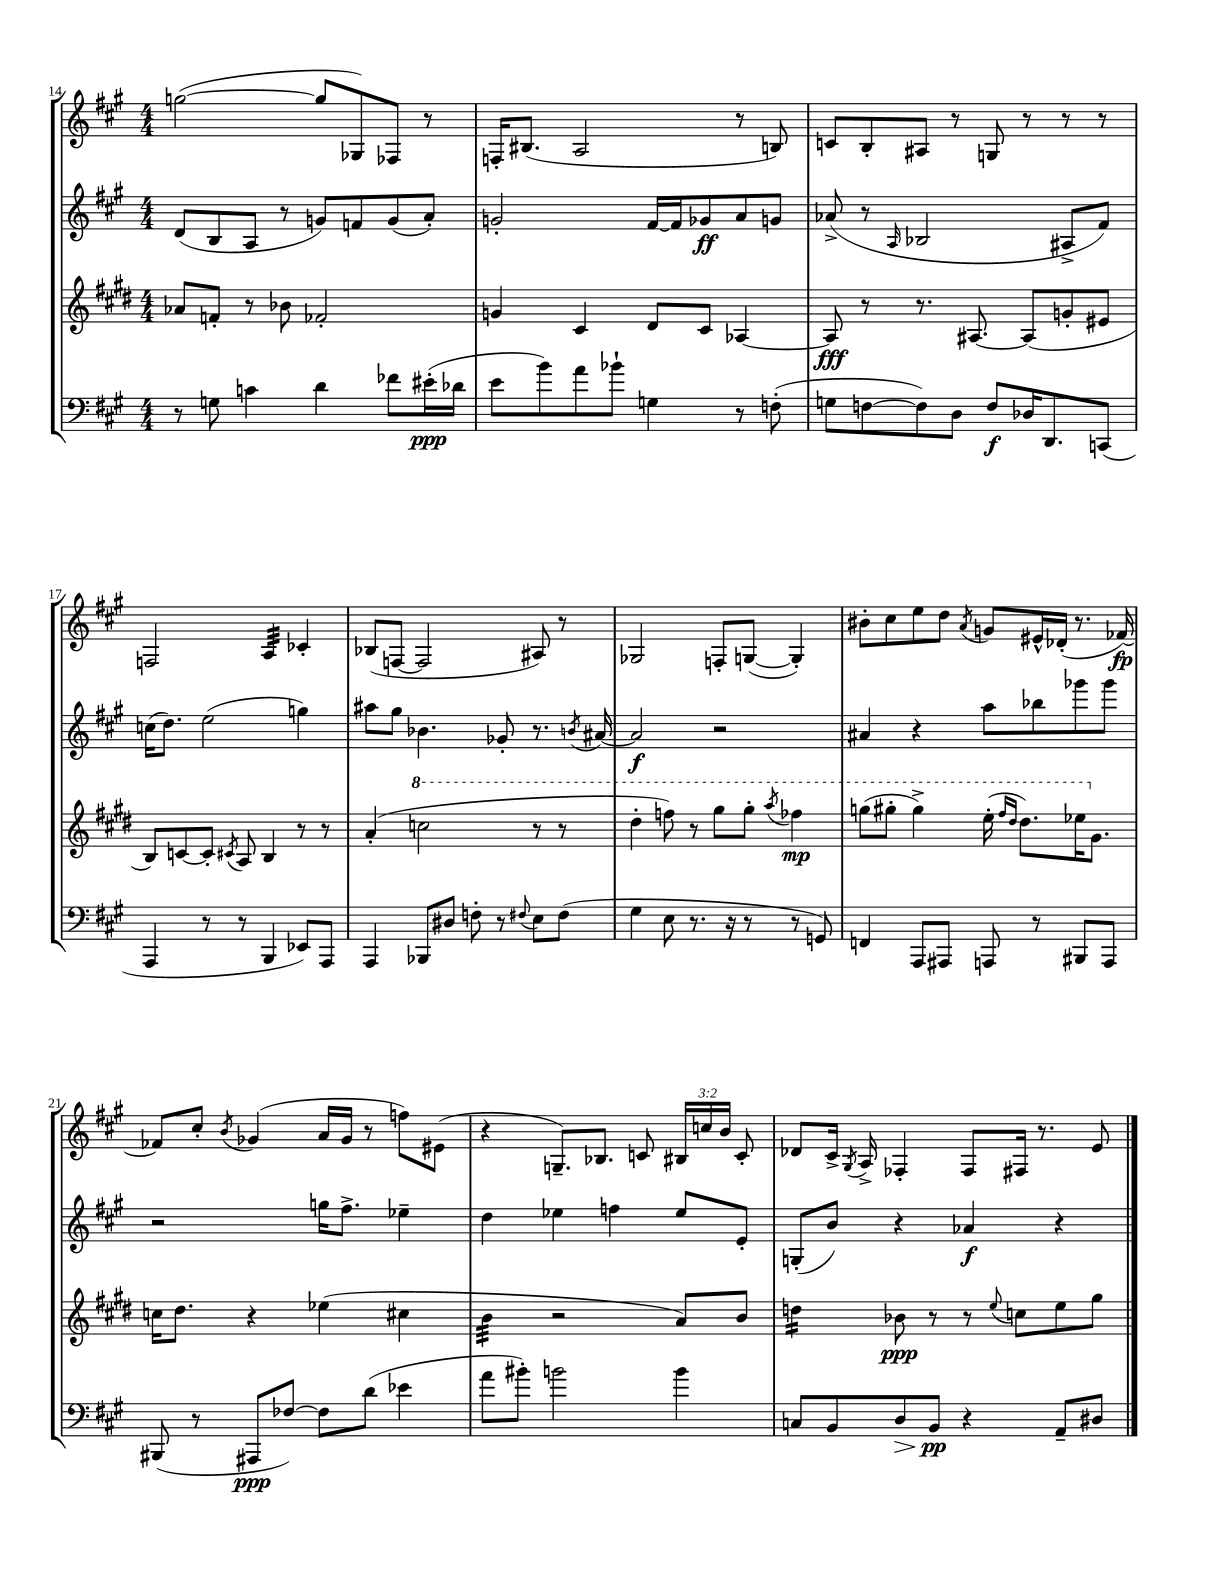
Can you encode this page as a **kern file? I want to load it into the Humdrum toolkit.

**kern	**kern	**kern	**kern
*staff4	*staff3	*staff2	*staff1
*clefF4	*clefG2	*clefG2	*clefG2
*k[f#c#g#]	*k[f#c#g#d#]	*k[f#c#g#]	*k[f#c#g#]
*M4/4	*M4/4	*M4/4	*M4/4
8r	8a-	(8d	([2gg
8G	8f'	8B	.
4c	8r	8A	.
.	8b-	8r	.
4d	2f-'	8g)	8gg]
.	.	8f	8G-)
8f-	.	(8g	8F-
(16e#'	.	8a')	8r
16d-	.	.	.
=	=	=	=
8e	4g	2g'	16F'
.	.	.	(8.B#
8b)	.	.	.
8a	4c#	.	2A
8b-`	.	.	.
4G	8d#	[16f#	.
.	.	16f#]	.
.	8c#	8g-	.
8r	[4A-	8a	8r
(8F'	.	8g	8B)
=	=	=	=
8G	8A-]	(8a-^	8c
[8F	8r	8r	8B'
.	.	16qqA	.
8F])	8.r	2B-	8A#
8D	.	.	8r
.	[8.A#	.	.
8F	.	.	8G
16D-	(8A#]	.	8r
8.DD	.	.	.
.	8g'	8A#^	8r
(8CC	8e#	8f#)	8r
=	=	=	=
4AAA	8B)	(16cc	2F
.	.	8.dd)	.
.	[8c	.	.
8r	8c']	(2ee	.
.	8qc#	.	.
8r	8A	.	.
4BBB	4B	.	4A
8EE-)	8r	4gg)	4c-'
8AAA	8r	.	.
=	=	=	=
4AAA	(4a'	8aa#	(8B-
.	.	8gg#	[8F
8BBB-	2ccc	4.b-	2F]
8D#	.	.	.
8F'	.	.	.
8r	.	8g-'	.
8qqF#	.	.	.
8E	8r	8.r	8A#)
(8F#	8r	.	8r
.	.	8qb	.
.	.	[16a#	.
=	=	=	=
4G#	4ddd#'	2a#]	2G-
8E	8fff)	.	.
8.r	8r	.	.
.	8ggg#	2r	8F'
16r	.	.	.
8r	8ggg#'	.	([8G
.	8qaaa	.	.
8r	4fff-	.	4G'])
8GG)	.	.	.
=	=	=	=
4FF	(8ggg	4a#	8b#'
.	8ggg#'	.	8cc#
8AAA	4ggg#^)	4r	8ee
8AAA#	.	.	8dd
.	.	.	8qa
8AAA	(16eee'	8aa	8g
.	16qqfff#	.	.
.	16qqddd#	.	.
.	8.ddd#)	.	.
8r	.	8bb-	16e#^^
.	.	.	(16d-'
8BBB#	16eee-	8ggg-	8.r
.	8.g#	.	.
8AAA	.	8ggg-	.
.	.	.	[16f-)
=	=	=	=
(8BBB#	16cc	2r	8f-]
.	8.dd#	.	.
8r	.	.	8cc#'
.	.	.	8qb
8AAA#	4r	.	(4g-
[8F-)	.	.	.
8F-]	(4ee-	16gg	16a
.	.	8.ff#^	16g-
(8d	.	.	8r
4e-	4cc#	4ee-~	8ff)
.	.	.	(8e#
=	=	=	=
8a	4b	4dd	4r
8b#')	.	.	.
2b	2r	4ee-	8.G~)
.	.	.	8.B-
.	.	4ff	.
.	.	.	8c
4b	8a)	8ee-	24B#
.	.	.	24cc
.	.	.	24b
.	8b	8e'	8c'
=	=	=	=
8C	4dd	(8G'	8d-
8BB	.	8b)	16c#^
.	.	.	8qG#
.	.	.	16A^
8D	8b-	4r	4F-'
8BB	8r	.	.
4r	8r	4a-	8F-
.	8qqee	.	.
.	8cc	.	16F#
.	.	.	8.r
8AA~	8ee	4r	.
8D#	8gg#	.	8e
==	==	==	==
*-	*-	*-	*-
